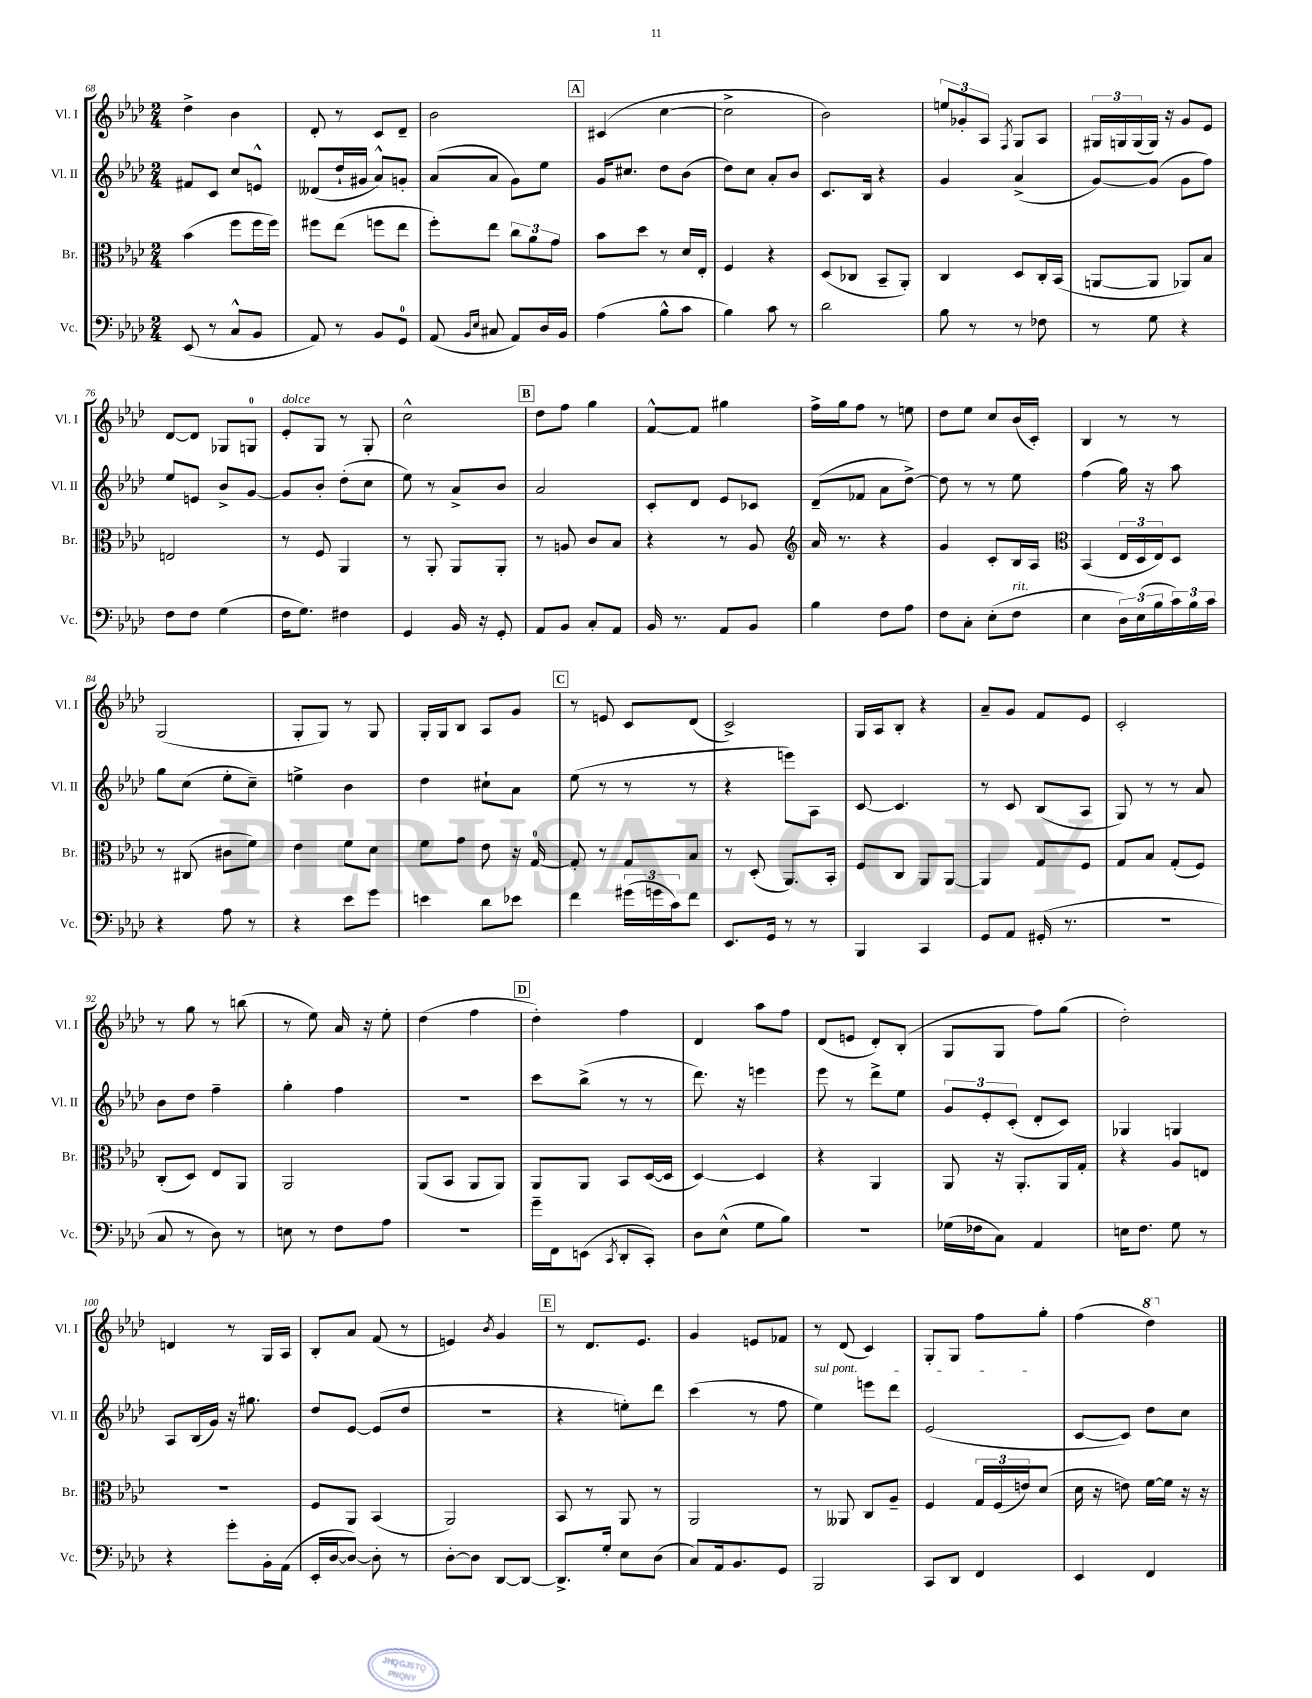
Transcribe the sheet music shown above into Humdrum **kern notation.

**kern	**kern	**kern	**kern
*staff4	*staff3	*staff2	*staff1
*clefF4	*clefC3	*clefG2	*clefG2
*k[b-e-a-d-]	*k[b-e-a-d-]	*k[b-e-a-d-]	*k[b-e-a-d-]
*M2/4	*M2/4	*M2/4	*M2/4
(8EE-	(4b-	8f#	4dd-^
8r	.	8c	.
8C^^	8ff	8cc	4b-
8BB-	16ff	8e^^	.
.	16ff)	.	.
=	=	=	=
8AA-)	8ff#	(8d--	8d-'
8r	(8ee-	16dd-`	8r
.	.	16g#	.
8BB-	8ff	8a-^^)	8c
8GG	8ee-	8g'	8d-~
=	=	=	=
(8AA-	8ff')	(8a-	2b-
16qqBB-	.	.	.
16qqE-	.	.	.
8C#	8ee-	8a-	.
8AA-)	12cc	8g)	.
.	12a-	.	.
16D-	.	8ee-	.
.	12g	.	.
16BB-	.	.	.
=	=	=	=
(4A-	8b-	16g	(4c#
.	.	8.cc#	.
.	8dd-	.	.
8B-^^	8r	8dd-	[4cc
8c	16d-	(8b-	.
.	16E-'	.	.
=	=	=	=
4B-)	4F	8dd-)	2cc^]
.	.	8cc	.
8c	4r	8a-'	.
8r	.	8b-	.
=	=	=	=
2d-	(8D-	8.c	2b-)
.	8C-	.	.
.	.	16B-	.
.	8BB-~	4r	.
.	8AA-')	.	.
=	=	=	=
8B-	4C	4g	12ee
.	.	.	12g-'
8r	.	.	.
.	.	.	12A-
.	.	.	8qF
8r	8D-	(4a-^	8G
8F-	16C'	.	8A-
.	(16BB-	.	.
=	=	=	=
8r	[8AA	[8g)	24G#
.	.	.	24G
.	.	.	(24G
8G	8AA]	(8g]	16G)
.	.	.	16r
4r	8AA-)	8g	8g
.	8B-	8ff)	8e-
=	=	=	=
8F	2E	8ee-	[8d-
8F	.	8e	8d-]
(4G	.	8b-^	8G-
.	.	[8g	8G
=	=	=	=
16F	8r	8g]	8e-'
8.G)	.	.	.
.	8F	8b-'	8G
4F#	4AA-	(8dd-'	8r
.	.	8cc	8G'
=	=	=	=
4GG	8r	8ee-)	2cc^^
.	8AA-'	8r	.
16BB-	8AA-	8a-^	.
16r	.	.	.
8GG'	8AA-'	8b-	.
=	=	=	=
8AA-	8r	2a-	8dd-
8BB-	8A	.	8ff
8C'	8c	.	4gg
8AA-	8B-	.	.
=	=	=	=
16BB-	4r	8c'	[8f^^
8.r	.	.	.
.	.	8d-	8f]
8AA-	8r	8e-	4gg#
8BB-	8A-	8c-	.
=	=	=	=
*	*clefG2	*	*
4B-	16a-	(8d-~	16ff^
.	8.r	.	16gg
.	.	8f-	8ff
8F	4r	8a-	8r
8A-	.	[8dd-^)	8ee
=	=	=	=
8F	4g	8dd-]	8dd-
8C'	.	8r	8ee-
(8E-'	8c'	8r	8cc
8F	16B-	8ee-	(16b-
.	16A-	.	16c')
=	=	=	=
*	*clefC3	*	*
4E-	(4BB-	(4ff	4B-
24D-)	24E-	16gg)	8r
(24E-	24D-	.	.
.	.	16r	.
24B-	24E-)	.	.
24c)	8D-	8aa-	8r
24B-	.	.	.
24c	.	.	.
=	=	=	=
4r	8r	8gg	(2G
.	(8C#	(8cc	.
8A-	8c#	8ee-'	.
8r	8f)	8cc~)	.
=	=	=	=
4r	4e-	4ee^	8G'
.	.	.	8G)
8e-	8f	4b-	8r
8g	8d-	.	8G
=	=	=	=
4e	8f	4dd-	16G'
.	.	.	16G
.	8g	.	8B-
8d-	8e-	8cc#`	8A-
8e-	16r	8a-	8g
.	[16G	.	.
=	=	=	=
4f	8G']	(8ee-	8r
.	8r	8r	8e
(24g#	8G	8r	8c
24g	.	.	.
24c)	.	.	.
8f	8B-	8r	(8d-
=	=	=	=
8.EE-	8r	4r	2c^)
.	(8D-'	.	.
16GG	.	.	.
8r	8.AA-)	8eee)	.
8r	.	8A-	.
.	16BB-'	.	.
=	=	=	=
4BBB-	8F	[8c	16G
.	.	.	16A-
.	8C	4.c]	8B-'
4CC	8AA-	.	4r
.	[8AA-	.	.
=	=	=	=
8GG	4AA-]	8r	8a-~
8AA-	.	8c	8g
(16GG#'	8G	(8B-	8f
8.r	.	.	.
.	8F	8A-	8e-
=	=	=	=
2r	8G	8G)	2c'
.	8B-	8r	.
.	(8G'	8r	.
.	8F)	8a-	.
=	=	=	=
8C	(8C'	8b-	8r
8r	8D-)	8dd-	8gg
8D-)	8E-	4ff~	8r
8r	8AA-	.	(8bb
=	=	=	=
8E	2AA-	4gg'	8r
8r	.	.	8ee-)
8F	.	4ff	16a-
.	.	.	16r
8A-	.	.	8ee-'
=	=	=	=
2r	(8AA-	2r	(4dd-
.	8BB-	.	.
.	8AA-	.	4ff
.	8AA-)	.	.
=	=	=	=
16g~	8AA-	8ccc	4dd-')
16FF	.	.	.
(8EE	8AA-	(8bb-^	.
8qCC	.	.	.
8DD-'	8BB-	8r	4ff
8CC')	([16D-	8r	.
.	16D-]	.	.
=	=	=	=
8D-	[4D-)	8.ddd-)	4d-
(8E-^^	.	.	.
.	.	16r	.
8G	4D-]	4eee	8aa-
8B-)	.	.	8ff
=	=	=	=
2r	4r	8eee-	(8d-
.	.	8r	8e
.	4AA-	8ddd-^	8d-')
.	.	8ee-	(8B-'
=	=	=	=
(16G-	8AA-	12g	8G
16F-	.	.	.
.	.	12e-'	.
8C)	16r	.	8G
.	.	(12c'	.
.	8.AA-'	.	.
4AA-	.	8d-'	8ff)
.	16AA-	8c)	(8gg
.	16G'	.	.
=	=	=	=
16E	4r	4G-	2dd-')
8.F	.	.	.
8G	8A-	4G	.
8r	8E	.	.
=	=	=	=
4r	2r	8A-	4d
.	.	(16B-	.
.	.	16g)	.
8g'	.	16r	8r
.	.	8.gg#	.
16BB-'	.	.	16G
(16AA-	.	.	16A-
=	=	=	=
16EE-'	8F	8dd-	8B-'
[16D-	.	.	.
8D-_)	8AA-	[8e-	8a-
8D-']	(4BB-	(8e-]	(8f
8r	.	8dd-	8r
=	=	=	=
[8D-'	2AA-)	2r	4e)
8D-]	.	.	.
.	.	.	8qb-
[8DD-	.	.	4g
8DD-_	.	.	.
=	=	=	=
8.DD-^]	8BB-	4r	8r
.	8r	.	8.d-
16G'	.	.	.
8E-	8AA-	8ee')	.
.	.	.	8.e-
(8D-	8r	8ddd-	.
=	=	=	=
8C)	2AA-	(4ccc	4g
16AA-	.	.	.
8.BB-	.	.	.
.	.	8r	8e
8GG	.	8ff	8f-
=	=	=	=
2BBB-	8r	4ee-)	8r
.	8AA--	.	(8d-
.	8C	8eee	4c)
.	8A-~	8ddd-	.
=	=	=	=
8CC	4F	(2e-	8G'
8DD-	.	.	8G
4FF	24G	.	8ff
.	(24F	.	.
.	24e)	.	.
.	(8d-	.	8gg'
=	=	=	=
4EE-	16d-	[8c	(4ff
.	16r	.	.
.	8e)	8c])	.
4FF	[16f	8dd-	4ddd-)
.	16f]	.	.
.	16r	8cc	.
.	16r	.	.
==	==	==	==
*-	*-	*-	*-
